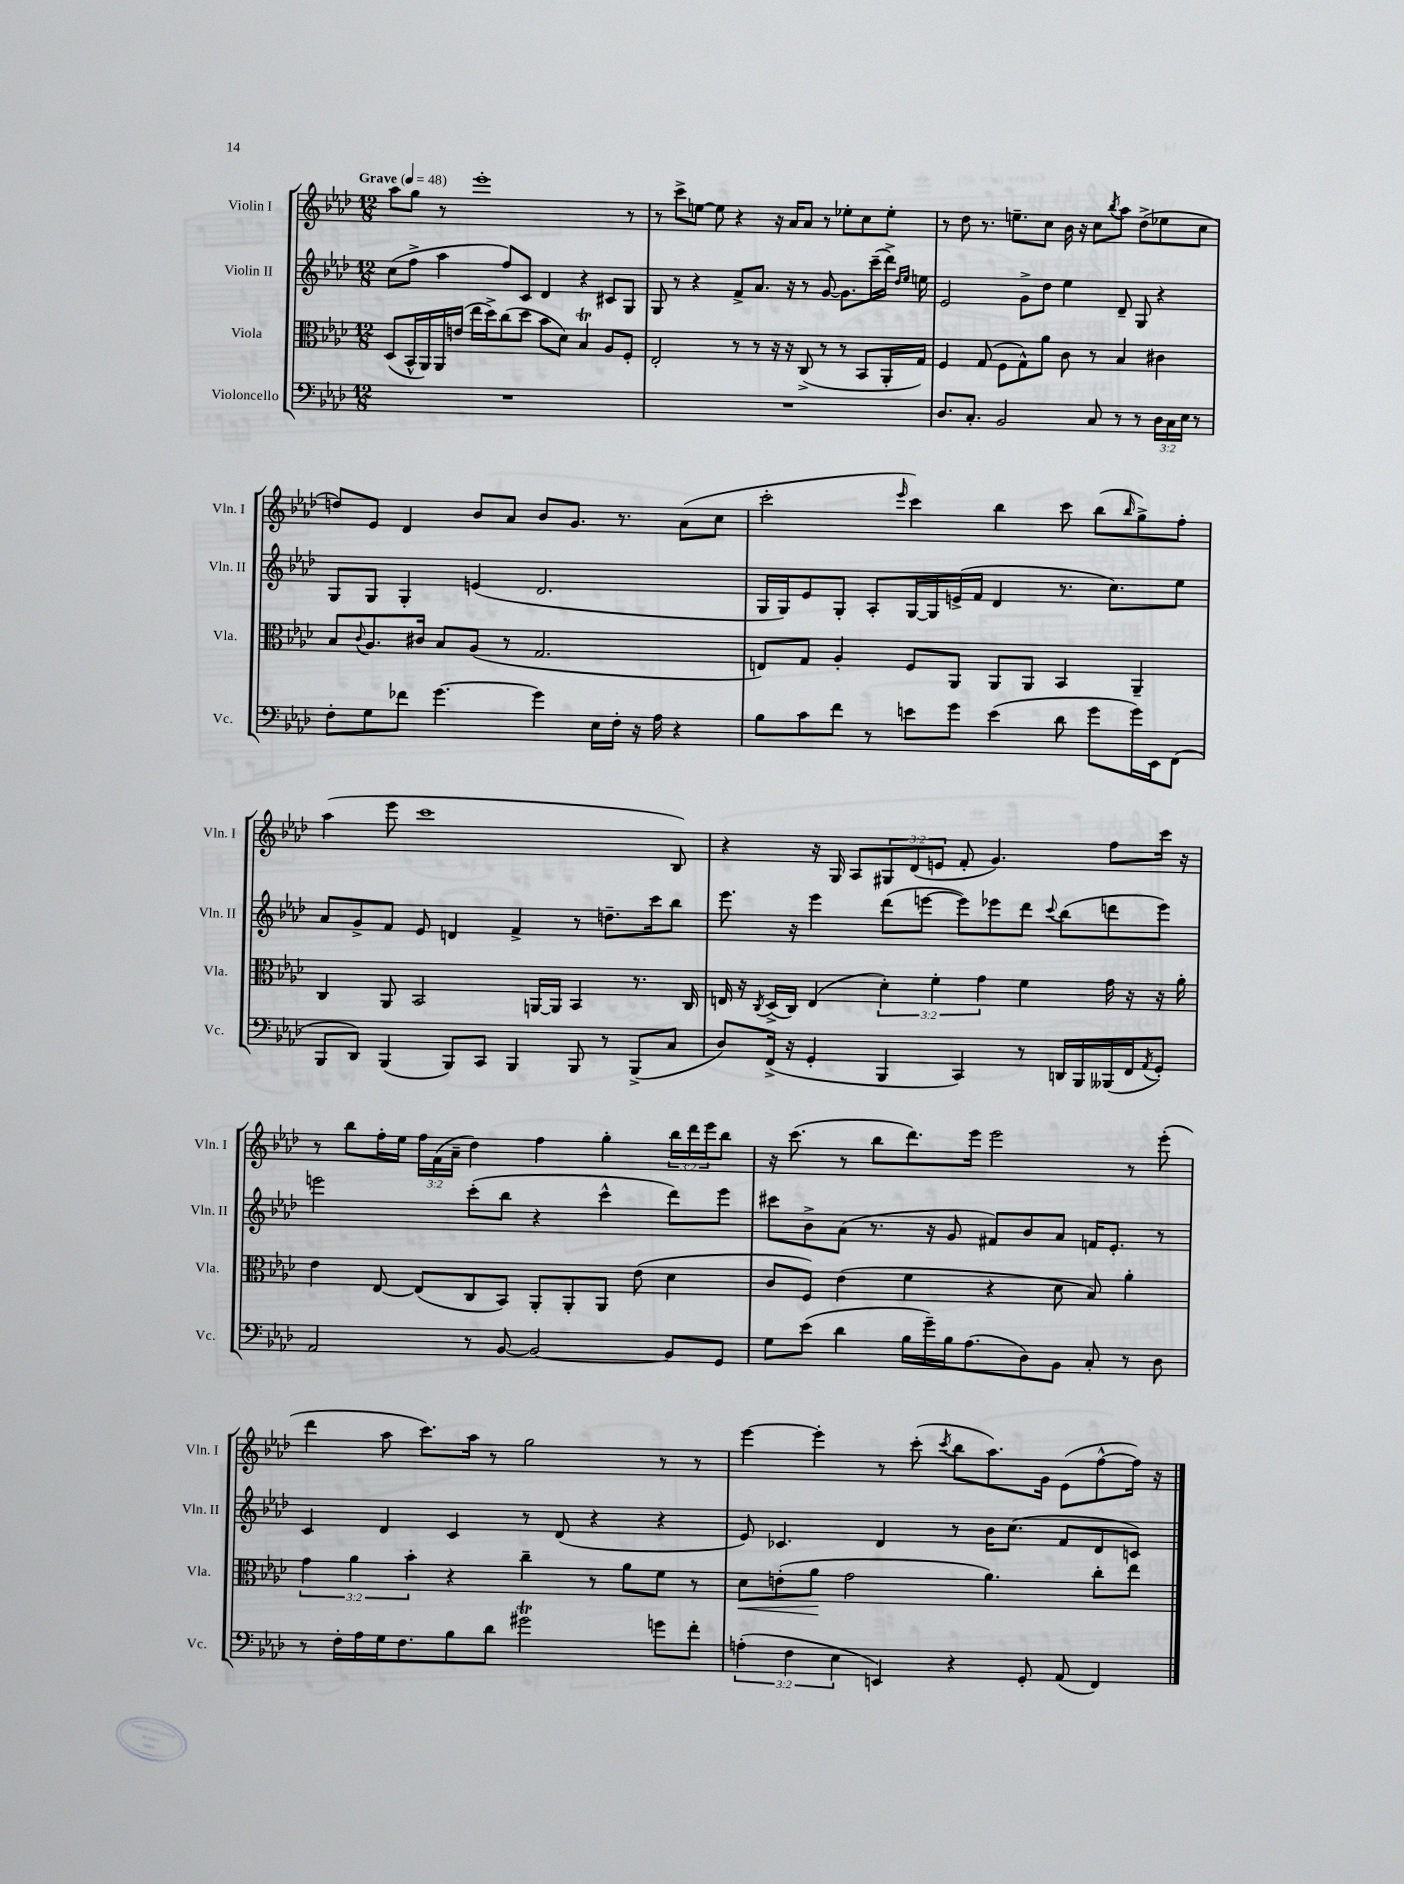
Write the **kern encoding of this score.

**kern	**kern	**kern	**kern
*staff4	*staff3	*staff2	*staff1
*clefF4	*clefC3	*clefG2	*clefG2
*k[b-e-a-d-]	*k[b-e-a-d-]	*k[b-e-a-d-]	*k[b-e-a-d-]
*M12/8	*M12/8	*M12/8	*M12/8
*MM48	*MM48	*MM48	*MM48
1.r	(8D-/L	(8cc\L	8aa-\L
.	16BB-^^/L	8ff^\J	8gg\J
.	16AA-/)	.	.
.	16AA-/	4aa-\	8r
.	(16e/JJ	.	.
.	16ee-\LL	.	1eee-'
.	16dd-^\J)	.	.
.	(8cc\	8ff/L)	.
.	8dd-\J	8c/J	.
.	8b-\L	4d-/	.
.	8d-\J)	.	.
.	4B-/	4r	.
.	8A-/L	8c#/L	.
.	8F'/J	8G/J	8r
=	=	=	=
1.r	2E-'/	8G/	8r
.	.	8r	8ccc^\L
.	.	4r	[8ee\J
.	.	.	8ee\]
.	8r	8f^/L	4r
.	8r	8.a-/J	.
.	16r	.	16r
.	16r	16r	16a-/LK
.	(8C^/	8r	8a-/J
.	8r	[8g/	8r
.	8r	8.g\]L	8ee-'\L
.	8BB-/L	.	8cc\
.	.	(16ccc~\L	.
.	16AA-'/L	16ddd-^\JJ)	8ee-'\J
.	.	16qqdd-/LL	.
.	.	16qqee-/JJ	.
.	16G/JJ)	16ee\	.
=	=	=	=
8.D-/L	4F/	2e-/	8r
.	.	.	8dd-\
8.C'/J	.	.	.
.	(8G/	.	8.r
2BB-/	8F\L	.	.
.	.	.	8.ee~\L
.	8G^^\)	8g^\L	.
.	8a-\J	8dd-\J	8cc\J
.	8c\	4ee-\	16b-\
.	.	.	16r
8C/	8r	.	8cc\L
.	.	.	8qbb-/
8r	4B-/	8d-~/	8aa-\J
8r	.	8G/	(8dd-^\L
24D-\LL	4c#\	4r	8ee-\
24C\	.	.	.
24E-\JJ	.	.	.
8r	.	.	8cc\J
=	=	=	=
8F'\L	8B-/L	8G/L	8dd/L)
.	8qqc/	.	.
8G\	8.A-/	8G/J	8e-/J
8f-\J	.	4G'/	4d-/
.	16c#/Jk	.	.
[4.g\	8B-/L	.	.
.	(8A-/J	(4e/	8b-/L
.	8r	.	8a-/J
4g\]	2.G/	2.d-/	8b-/L
.	.	.	8.g/J
16E-\LL	.	.	.
16F'\JJ	.	.	8.r
16r	.	.	.
16A-\	.	.	.
4r	.	.	(8a-\L
.	.	.	8cc\J
=	=	=	=
8B-\L	8E/L)	16G/LL	2ccc'\
.	.	16G/J)	.
8c\	8G/J	8e-/	.
8f\J	4A-'/	8G'/J	.
8r	.	8A-'/L	.
.	.	.	16qqeee-/
8e\L	8F/L	[16G/L	4ccc\)
.	.	16G/]	.
8g\J	8AA-/J	(16e^/	.
.	.	16f/JJ	.
(4e\	8AA-/L	4d-/	4bb-\
.	8AA-/J	.	.
8d-\	4BB-/	8.r	8ccc\
8g\L	.	.	(8bb-\L
.	.	8.cc\L)	.
.	.	.	16qqbb-/
16g\L)	4AA-~/	.	8gg^\)
16EE-\J	.	.	.
(8FF\J	.	8ee-\J	8ff'\J
=	=	=	=
8BBB-/L	4C/	8a-/L	(4aa-\
8DD-/J)	.	8g^/	.
(4BBB-/	8AA-/	8f/J	8eee-\
.	2BB-/	8e-/	1ccc
8BBB-/L)	.	4d/	.
8CC/J	.	.	.
4BBB-/	.	4f^/	.
.	[16AA/LL	.	.
.	16AA/]JJ	.	.
8BBB-/	4BB-/	8r	.
8r	.	8.dd~\L	.
(8BBB-^/L	8.r	.	.
.	.	16ccc\k	.
8C/J	.	8bb-\J	8B-/)
.	16C/	.	.
=	=	=	=
8D-/L)	16E/	8.eee-\	4r
.	16r	.	.
.	8qC/	.	.
(16FF^/Jk	(16D-^/LL	.	.
16r	16C/JJ)	16r	.
4GG'/	(4E/	4eee-\	16r
.	.	.	16G/
.	.	.	8A-/L
4BBB-/	6d-'\)	(8ddd-\L	12G#/
.	.	.	(12d-/
.	.	[8eee\J	.
.	6f'\	.	12e/J
4CC/)	.	8eee\]L)	8f'/
.	6g\	.	.
.	.	8eee-\	4.g/)
8r	4f\	8ddd-\J	.
.	.	8qqccc/	.
16DD/LL	.	(8bb-\L	.
16BBB-/	.	.	.
(16BBB--/	16g\	8ddd\	8ff\L
16FF/J	16r	.	.
8qAA-/	.	.	.
8GG'/J)	16r	8eee-\J)	16ccc\Jk
.	16a-'\	.	16r
=	=	=	=
2AA-/	4e-\	2eee\	8r
.	.	.	8bb-\L
.	[8E-/	.	16ff'\L
.	.	.	16ee-\JJ
.	(8E-/]L	.	24ff\LL
.	.	.	(24f\
.	.	.	24a-~\JJ
8r	8C/	(8ccc'\L	4dd-\)
[8BB-/	8BB-/J)	8bb-\J	.
2BB-/_	8AA-'/L	4r	4ff\
.	8AA-'/	.	.
.	8AA-/J	4ccc^^\	4gg'\
.	(8e-\	.	.
8BB-/]L	4d-\	8ddd-\L)	24bb-\LL
.	.	.	24ddd-\
.	.	.	24eee-\J
8GG/J	.	8eee\J	8bb-\J
=	=	=	=
8G\L	8c/L	8ccc#\L	16r
.	.	.	(8.ccc\
(8e-\J	8F/J)	8b-^\	.
4d-\	(4e-\	(8a-\J	8r
.	.	8.r	8bb-\L
16B-\LL	4f\	.	8.ddd-\)
16g~\)	.	16r	.
16B-\J	.	8g/	.
(8.A-\	.	.	16eee-\Jk
.	4r	8f#/L)	2eee-\
8D-\)	.	8b-/	.
8BB-\J	8d-\	8a-/J	.
8C'/	8B-/)	16f/LK	.
.	.	8.e-'/J	.
8r	4a-'\	.	8r
8D-\	.	8r	(8eee-'\
=	=	=	=
8r	6g\	4c/	4ddd-\
16F'\LL	.	.	.
.	6a-\	.	.
16A-\	.	.	.
16G\J	.	4d-/	8aa-\
8.F\	.	.	.
.	6b-'\	.	.
.	.	.	8.ccc\L)
8B-\	4r	4c/	.
.	.	.	16aa-\Jk
8d-\J	.	.	8r
2g#\	4cc~\	8r	2gg\
.	.	(8d-/	.
.	8r	4r	.
.	8a-\L	.	.
8g\L	8f\J	4r	8r
8f'\J	8r	.	8r
=	=	=	=
(6A'\	8d-\L	8e-/)	[4eee-\
.	(8e'\	4.c-/	.
6F\	.	.	.
.	8a-\J	.	4eee-'\]
6E-\	.	.	.
.	2g\	.	.
4EE/)	.	4d-/	8r
.	.	.	(8ccc'\
.	.	.	8qccc/
4r	.	8r	8bb-\L
.	4.a-\)	16b-\LK	8.aa-\)
.	.	(8.cc\J	.
8GG'/	.	.	.
.	.	.	16g\Jk
(8AA-/	.	8f/L	(8e-\L
4FF/)	8cc'\L	8d-/	[8ff^^\
.	8ee-\J	8c/J)	16ff\]Jk)
.	.	.	16r
==	==	==	==
*-	*-	*-	*-
